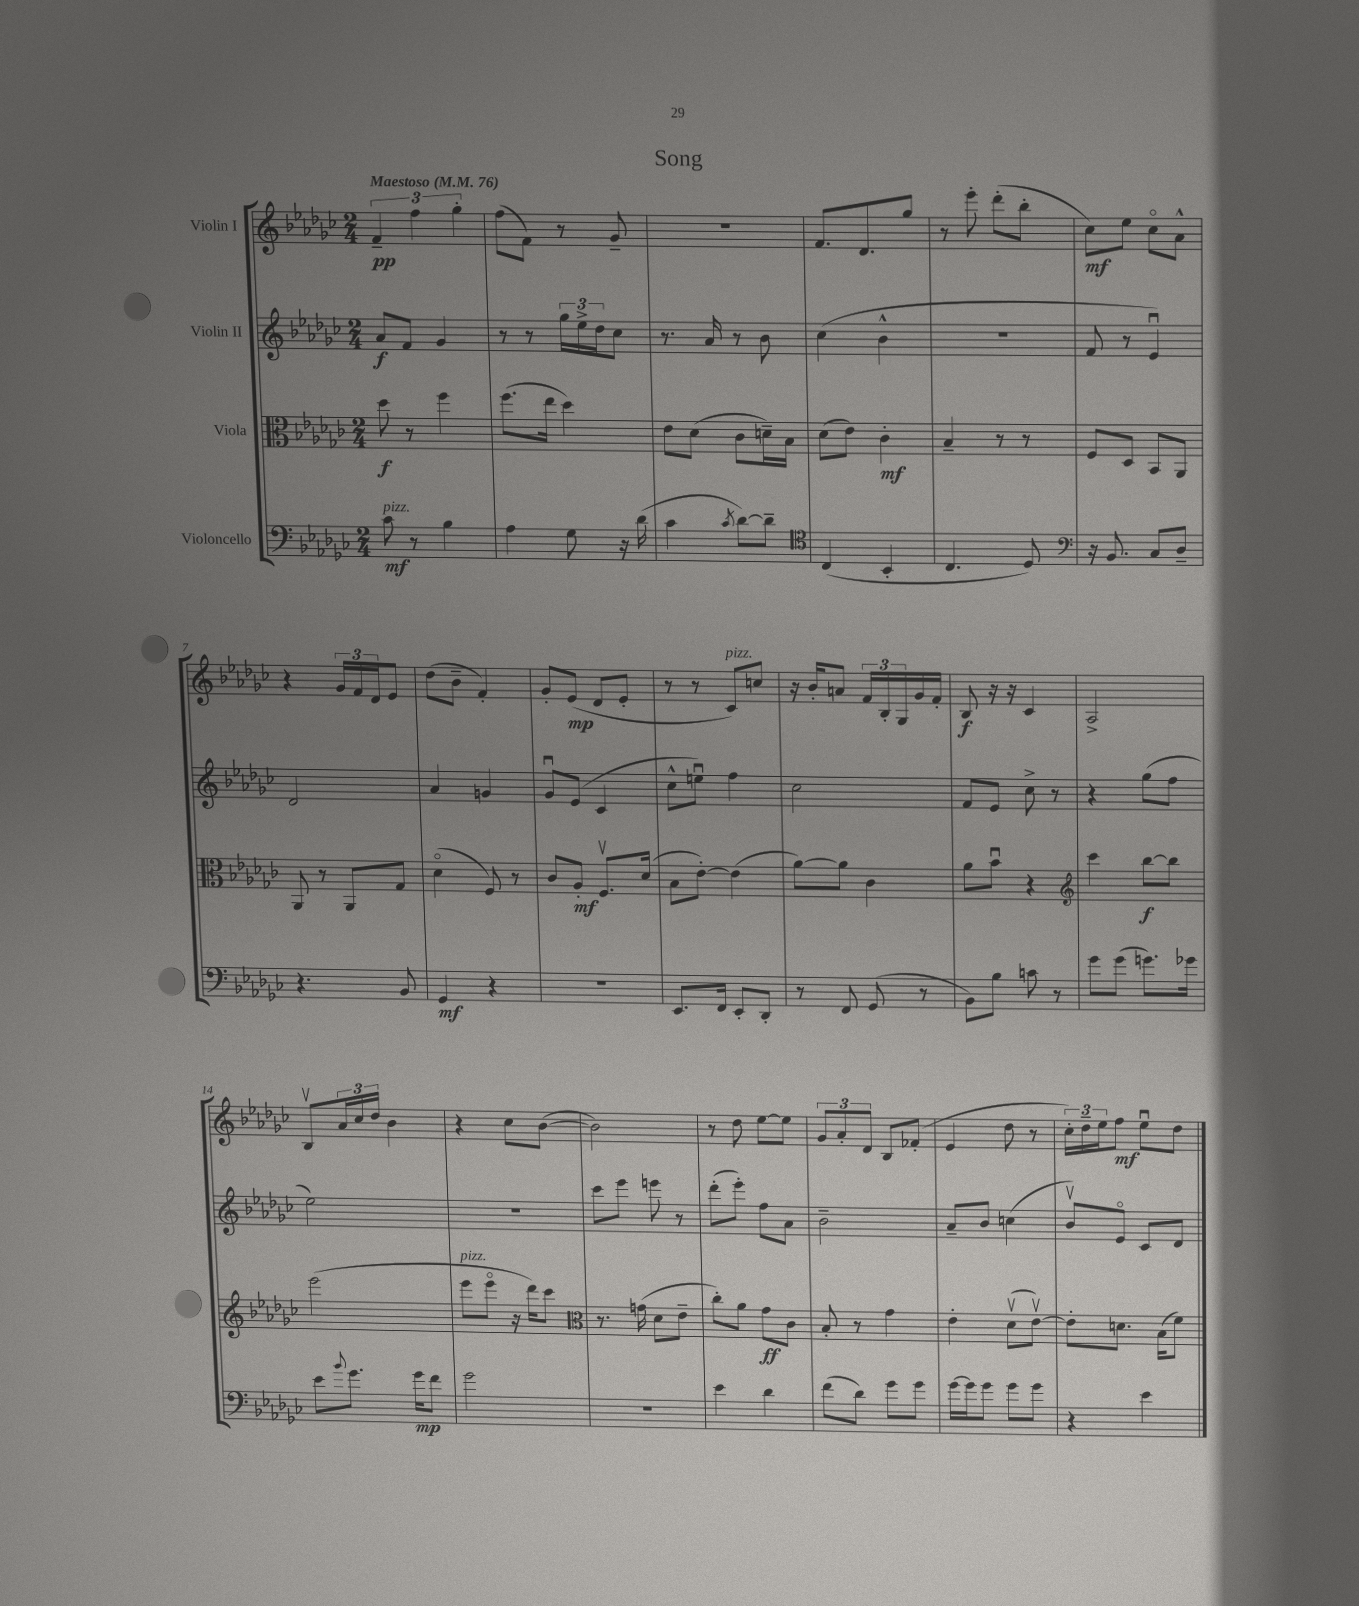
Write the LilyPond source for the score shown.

\header { title = "Song" }
<<
\new StaffGroup <<
\new Staff = "s0" \with { instrumentName = "Violin I" } {
    \clef treble \key ges \major \numericTimeSignature \time 2/4 \tempo "Maestoso" 4 = 76
    \tuplet 3/2 { f'4--\pp f''4 ges''4-. } |
    f''8( f'8) r8 ges'8-- |
    R2 |
    f'8. des'8. ges''8 |
    r8 ees'''8-. des'''8-.( bes''8-. |
    ces''8\mf) ees''8 ces''8\flageolet aes'8-^ |
    r4 \tuplet 3/2 { ges'16 f'16 des'16 } ees'8 |
    des''8( bes'8-- f'4-.) |
    ges'8-. ees'8\mp( des'8 ees'8-. |
    r8 r8 ces'8^\markup { \italic "pizz." }) c''8 |
    r16 bes'16-. a'8 \tuplet 3/2 { f'16 bes16-. ges16 } ges'16 f'16-. |
    bes8\f r16 r16 ces'4 |
    aes2-> |
    bes8\upbow \tuplet 3/2 { aes'16 ces''16 des''16 } bes'4 |
    r4 ces''8 bes'8~( |
    bes'2) |
    r8 des''8 ees''8~ ees''8 |
    \tuplet 3/2 { ges'8 aes'8-. des'8 } bes8 fes'8-.( |
    ees'4 des''8 r8 |
    \tuplet 3/2 { ces''16-.) des''16-- ees''16 } f''8\mf ees''8\downbow des''8 \bar "|." |
}
\new Staff = "s1" \with { instrumentName = "Violin II" } {
    \clef treble \key ges \major \numericTimeSignature \time 2/4
    aes'8\f f'8 ges'4 |
    r8 r8 \tuplet 3/2 { ges''16 ees''16-> des''16 } ces''8 |
    r8. aes'16 r8 bes'8 |
    ces''4( bes'4-^ |
    r2 |
    f'8 r8 ees'4\downbow) |
    des'2 |
    aes'4 g'4 |
    ges'8\downbow ees'8( ces'4 |
    ces''8-^ e''8\downbow) f''4 |
    ces''2 |
    f'8 ees'8 ces''8-> r8 |
    r4 ges''8( f''8 |
    ees''2) |
    R2 |
    ces'''8 ees'''8 e'''8 r8 |
    des'''8-.( ees'''8-.) f''8 aes'8 |
    bes'2-- |
    aes'8-- bes'8 c''4( |
    bes'8\upbow) ees'8\flageolet ces'8 des'8 \bar "|." |
}
\new Staff = "s2" \with { instrumentName = "Viola" } {
    \clef alto \key ges \major \numericTimeSignature \time 2/4
    des''8\f r8 f''4 |
    f''8.( ees''16 des''4) |
    ees'8 des'8( ces'8 d'16--) bes16 |
    des'8( ees'8) ces'4-.\mf |
    bes4-- r8 r8 |
    f8 des8 bes,8 aes,8 |
    aes,8 r8 aes,8 ges8 |
    des'4\flageolet( f8) r8 |
    ces'8 aes8-.\mf f8.\upbow des'16( |
    bes8 ees'8~-.) ees'4( |
    aes'8~) aes'8 ces'4 |
    aes'8 bes'8\downbow r4 |
    \clef treble ces'''4 bes''8~\f bes''8 |
    ees'''2( |
    ees'''8^\markup { \italic "pizz." } ees'''8\flageolet r16 des'''16) ces'''8 |
    \clef alto r8. g'16( des'8 ees'8-- |
    ces''8-.) aes'8 ges'8\ff ces'8 |
    bes8-. r8 ges'4 |
    ees'4-. des'8\upbow( ees'8~\upbow) |
    ees'8-. d'8. bes16( f'8) \bar "|." |
}
\new Staff = "s3" \with { instrumentName = "Violoncello" } {
    \clef bass \key ges \major \numericTimeSignature \time 2/4
    ces'8\mf^\markup { \italic "pizz." } r8 bes4 |
    aes4 ges8 r16 des'16( |
    ces'4 \acciaccatura { ces'8 } des'8~) des'8-- |
    \clef tenor ces4( bes,4-. |
    ces4. des8) |
    \clef bass r16 bes,8. ces8 des8-- |
    r4. bes,8 |
    ges,4\mf r4 |
    r2 |
    ees,8. f,16 ees,8-. des,8-. |
    r8 f,8 ges,8( r8 |
    bes,8) bes8 c'8 r8 |
    ges'8 ges'8( g'8.) ges'16 |
    ees'8 \appoggiatura { bes'8 } ges'8. ges'16\mp f'8 |
    ges'2 |
    R2 |
    ees'4 des'4 |
    f'8( des'8) ges'8 ges'8 |
    ges'16~ ges'16 ges'8 ges'8 ges'8 |
    r4 ees'4 \bar "|." |
}
>>
>>
